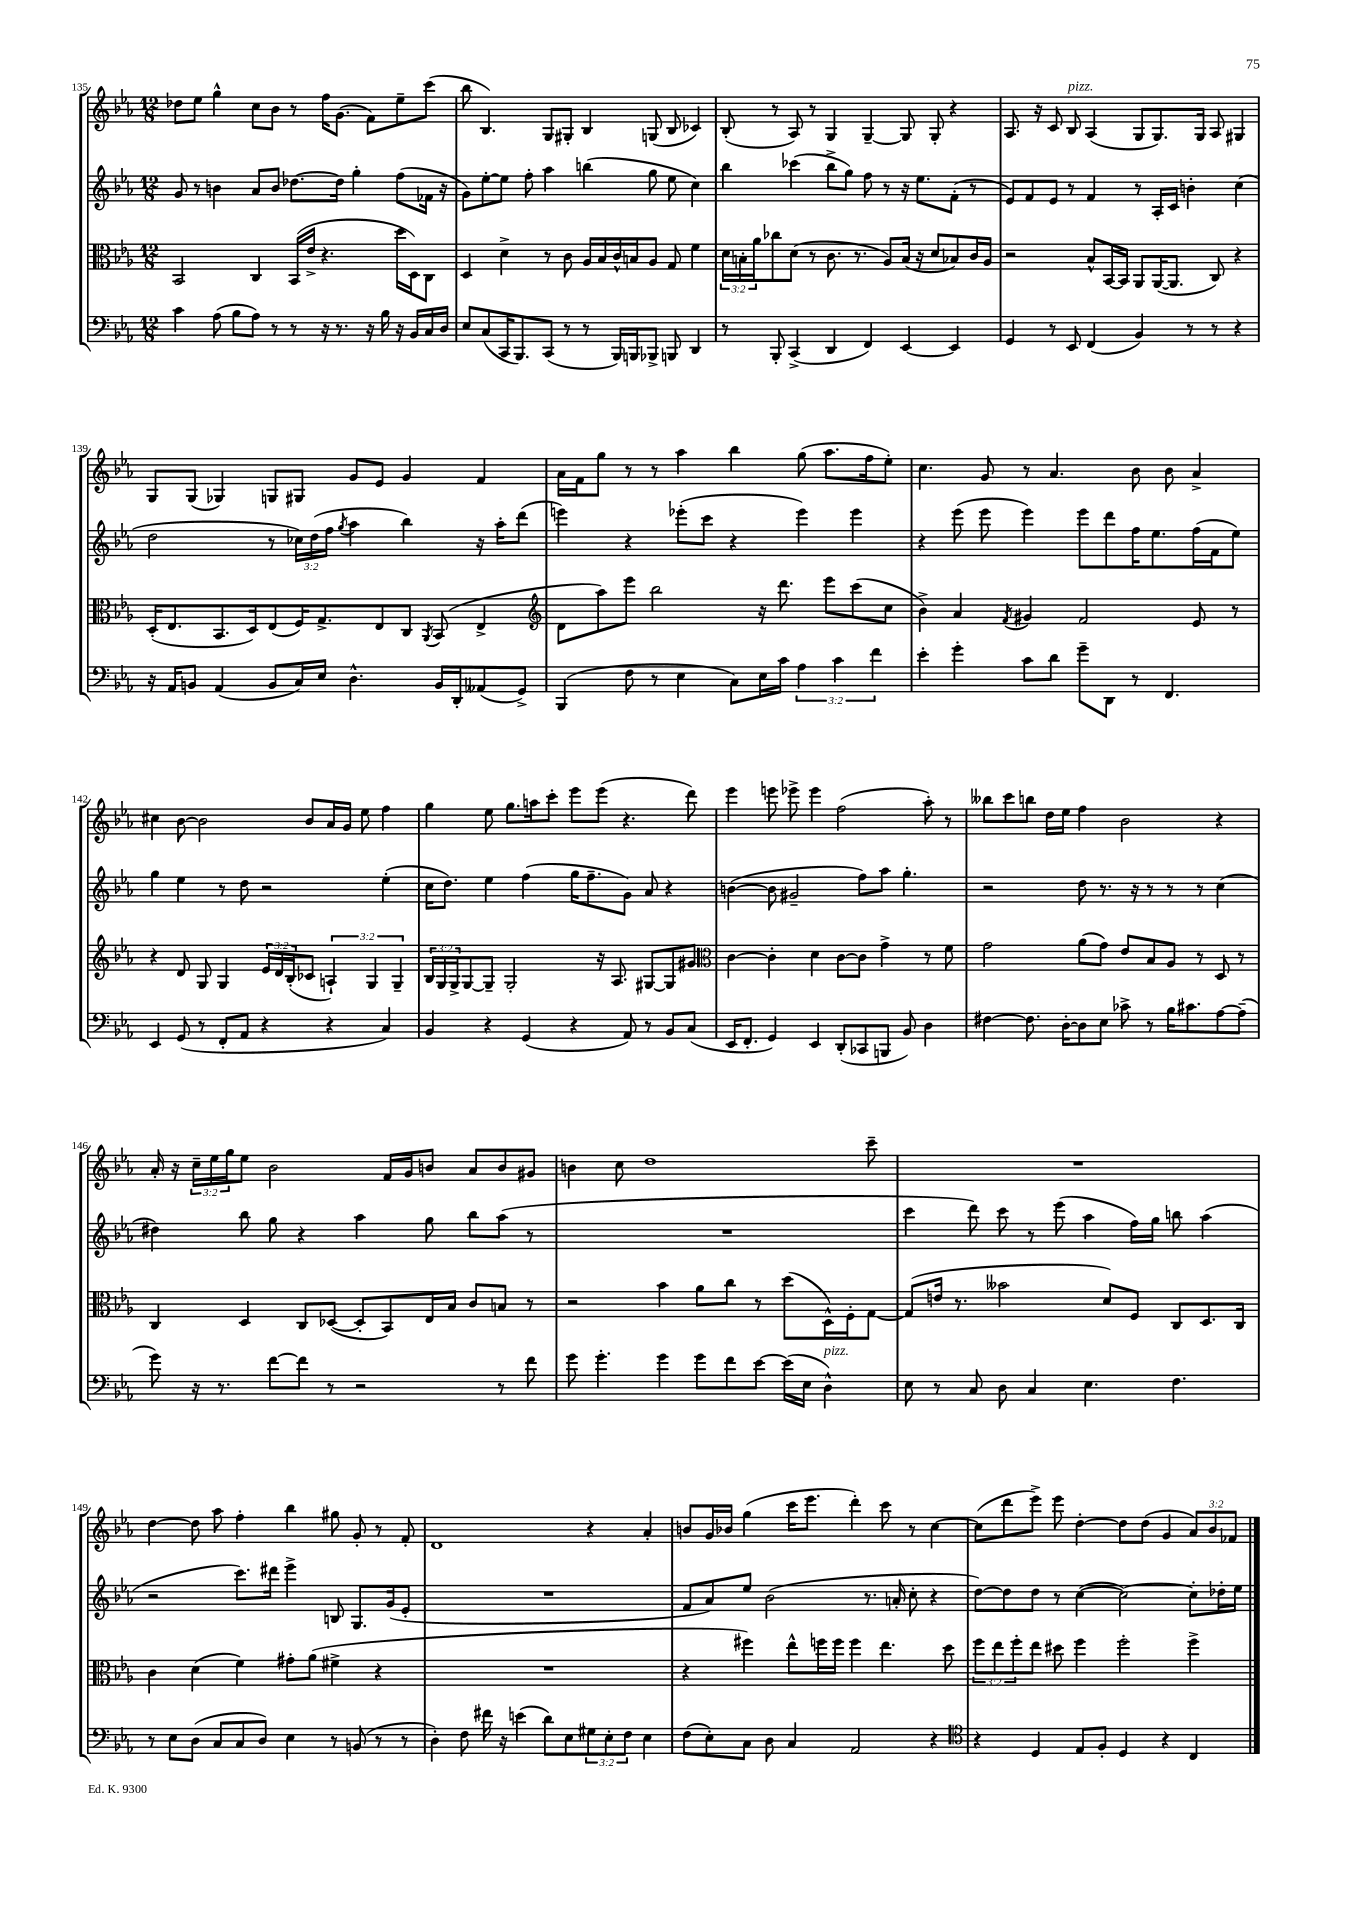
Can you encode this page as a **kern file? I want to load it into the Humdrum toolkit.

**kern	**kern	**kern	**kern
*part4	*part3	*part2	*part1
*staff4	*staff3	*staff2	*staff1
*clefF4	*clefC3	*clefG2	*clefG2
*k[b-e-a-]	*k[b-e-a-]	*k[b-e-a-]	*k[b-e-a-]
*M12/8	*M12/8	*M12/8	*M12/8
=135	=135	=135	=135
4c\	2BB-/	8g/	8dd-X\L
.	.	8r	8ee-\J
(8A-\	.	4bn\	4gg^^\
8B-\L	.	.	.
8A-\J)	4C/	8a-/L	8cc\L
8r	.	8b/J	8b-\J
8r	(16BB-/LL	[8.dd-X\L	8r
.	16e-^/JJ	.	.
16r	4.r	.	16ff\KL
8.r	.	16dd-\Jk]	(8.g\J
.	.	4gg'\	.
16r	.	.	8f\L)
16B-\	.	.	.
16r	16dd\LL	(8ff\L	8ee-~\
16BB-/LL	16D\J)	.	.
16C/	8C\J	16f-X\Jk	(8ccc\J
16D/JJ	.	16r	.
=136	=136	=136	=136
8E-/L	4D/	8g\L)	8bb-\
(8C/	.	[8ee-'\	4.B-/)
16CC/K	4d^\	8ee-\J]	.
8.BBB-/)	.	.	.
.	.	8ff'\	.
(8CC/J	8r	4aa-\	8G/L
8r	8c\	.	8G#X'/J
8r	16A-/LL	(4bbn\	4B-/
.	16B-/	.	.
16BBB-/LL)	16c^^/	.	.
16BBBn/J	16Bn/J	.	.
8BBB-X^/J	8A-/J	8gg\	(8Gn/
8BBBn/	8G/	8ee-\	8B-/
4DD/	4f\	4cc\)	4c-X/)
=137	=137	=137	=137
8r	24d\LL	4bb-\	(8B-'/
.	24Bn'\	.	.
.	24a-\J	.	.
8BBB-'/	8cc-X\	.	8r
(4CC^/	(8d\J	(4ccc-X\	8A-/)
.	8r	.	8r
4DD/	8.c\	8bb-^\L	4G/
.	.	8gg\J)	.
.	8.r	.	.
4FF/)	.	8ff\	[4G~/
.	8A-/L)	8r	.
[4EE-/	(16B/Jk	16r	8G/]
.	16r	8.ee-\L	.
.	8d/L	.	8G'/
4EE-/]	8B-X/)	(8f'\J	4r
.	16c/L	8r	.
.	16A-/JJ	.	.
=138	=138	=138	=138
4GG/	2r	8e-/L)	8.A-/
.	.	8f/	.
.	.	.	16r
8r	.	8e-/J	8c/
!	!	!	!LO:TX:a:i:t=pizz.
8EE-/	.	8r	8B-/
(4FF/	8B-^^/L	4f/	(4A-/
.	[16BB-/L	.	.
.	16BB-/JJ]	.	.
4BB-/)	8AA-/L	8r	8G/L
.	([16AA-/K	16A-'/LL	8.G/)
.	8.AA-/J]	16c/JJ	.
8r	.	4bn'\	.
.	.	.	16G/Jk
8r	8C/)	.	8A-/
4r	4r	(4cc\	4G#X/
!!LO:LB:g=z
=139	=139	=139	=139
16r	(16D'/KL	2dd\	8G/L
16AA-/KL	8.E-/	.	.
8BBn/J	.	.	(8G/J
(4AA-/	8.BB-/	.	4G-X/)
.	16D/k)	.	.
8BB/L	(8E-/	8r	8Gn/L
16C/L)	16F/K)	24cc-X\LL)	8G#X/J
.	.	(24dd\	.
16E-/JJ	8.G^/	.	.
.	.	24ff\JJ	.
.	.	8qgg/	.
4.D^^\	.	4aa-\	8g/L
.	8E-/	.	8e-/J
.	8C/J	4bb-\)	4g/
.	8qAA-/	.	.
16BB/LL	(8BB-/	.	.
16DD'/J	.	.	.
(8AA--X/	4E-^/	16r	4f/
.	.	16aa-'\KL	.
8GG^/J)	.	(8ddd\J	.
=140	=140	=140	=140
*	*clefG2	*	*
(4BBB-/	8d\L	4eeen\)	16a-\LL
.	.	.	16f\J
.	8aa-\)	.	8gg\J
8F\	8eee-\J	4r	8r
8r	2bb-\	.	8r
4E-\	.	(8eee-X'\L	4aa-\
.	.	8ccc\J	.
8C\L)	.	4r	4bb-\
16E-\L	16r	.	.
16c\JJ	8.ddd\	.	.
6A-\	.	4eee-\)	(8gg\
.	8eee-\L	.	8.aa-\L
6c\	.	.	.
.	(8ccc\	4eee-\	.
.	.	.	16ff\k
6f\	.	.	.
.	8cc\J	.	8ee-'\J)
=141	=141	=141	=141
4e-'\	4b-^\)	4r	4.cc\
4g'\	4a-/	(8eee-\	.
.	.	8eee-\	8g/
.	8qf/	.	.
8c\L	4g#X/	4eee-\)	8r
8d\J	.	.	4.a-/
8g~\L	2f/	8eee-\L	.
8DD\J	.	8ddd\	.
8r	.	16ff\K	8b-\
.	.	8.ee-\	.
4.FF/	.	.	8b-\
.	8e-/	(16ff\L	4a-^/
.	.	16f\J	.
.	8r	8ee-\J)	.
!!LO:LB:g=z
=142	=142	=142	=142
4EE-/	4r	4gg\	4cc#X\
(8GG/	8d/	4ee-\	[8b-\
8r	8G/	.	2b-\]
8FF'/L	4G/	8r	.
8AA-/J	.	8dd\	.
4r	24e-/LL	2r	.
.	24d/	.	.
.	(24B-'/J	.	.
.	8c-X/J	.	8b-/L
4r	6An`/)	.	16a-/L
.	.	.	16g/JJ
.	.	.	8ee-\
.	6G/	.	.
4C/)	.	(4ee-'\	4ff\
.	6G~/	.	.
=143	=143	=143	=143
4BB-/	24B-/LL	16cc\KL	4gg\
.	24G/	.	.
.	.	8.dd\J)	.
.	24G^/J	.	.
.	[8G/	.	.
4r	8G~/J]	4ee-\	8ee-\
.	2G'/	.	8.gg\L
(4GG/	.	(4ff\	.
.	.	.	16aan\k
.	.	.	8ccc'\J
4r	.	16gg\KL	8eee-\L
.	.	8.ff~\	.
.	16r	.	(8eee-\J
.	8.A-/	.	.
8AA-/)	.	8g\J)	4.r
8r	[8G#X/L	8a-/	.
8BB-/L	8G#/]	4r	.
(8C/J	8g#X/J	.	8ddd\)
=144	=144	=144	=144
*	*clefC3	*	*
16EE-/KL	[4c\	([4bn\	4eee-\
8.FF'/J	.	.	.
4GG/)	4c'\]	8b\]	8eeen\
.	.	2g#X~/	8eee-X^\
4EE-/	4d\	.	4eee-\
(8DD'/L	[8c\L	.	(2ff\
8CC-X/	8c\J]	8ff\L)	.
8BBBn/J	4g^\	8aa-\J	.
8BB-/)	.	4.gg'\	.
4D\	8r	.	8aa-'\)
.	8f\	.	8r
=145	=145	=145	=145
[4F#X\	2g\	2r	8bb--X\L
.	.	.	8ccc\
8.F#\]	.	.	8bbn\J
.	.	.	16dd\LL
[16D'\KL	.	.	16ee-\JJ
8D\]	(8a-\L	8dd\	4ff\
8E-\J	8g\J)	8.r	.
8c-X^\	8e-/L	.	2b-\
.	.	16r	.
8r	8B-/	8r	.
16B-\KL	8A-/J	8r	.
8.c#X\	.	.	.
.	8r	8r	.
[8A-\	8D/	(4cc\	4r
(8A-~\J]	8r	.	.
!!LO:LB:g=z
=146	=146	=146	=146
8g\)	4C/	4dd#X\)	16a-'/
.	.	.	16r
16r	.	.	24cc~\LL
.	.	.	24ee-\
8.r	.	.	.
.	.	.	24gg\J
.	4D/	8bb-\	8ee-\J
[8f\L	.	8gg\	2b-\
8f\J]	8C/L	4r	.
8r	([8D-X/J	.	.
2r	8D-'/L]	4aa-\	.
.	8BB-/)	.	16f/LL
.	.	.	16g/J
.	16E-/L	8gg\	8bn/J
.	16B-/JJ	.	.
.	8c/L	8bb-\L	8a-/L
8r	8Bn/J	(8aa-\J	8b/
8f\	8r	8r	8g#X/J
=147	=147	=147	=147
8g\	2r	1.r	4bn\
4.g'\	.	.	.
.	.	.	8cc\
.	.	.	1dd
4g\	4b-\	.	.
8g\L	8a-\L	.	.
8f\	8cc\J	.	.
[8e-\J	8r	.	.
(16e-\LL]	(8dd\L	.	.
16E-\JJ	.	.	.
!LO:TX:a:i:t=pizz.	!	!	!
4D^^\)	16D^^\L)	.	.
.	16F'\J	.	.
.	[8G\J	.	8ccc~\
=148	=148	=148	=148
8E-\	(8G/L]	4ccc\	1.r
8r	16en/Jk	.	.
.	8.r	.	.
8C/	.	8ddd\)	.
8D\	2b--X\	8ccc\	.
4C/	.	8r	.
.	.	(8eee-\	.
4.E-\	.	4aa-\	.
.	8d/L)	.	.
.	8F/J	16ff\LL)	.
.	.	16gg\JJ	.
4.F\	8C/L	8bbn\	.
.	8.D/	(4aa-\	.
.	16C/Jk	.	.
!!LO:LB:g=z
=149	=149	=149	=149
8r	4c\	2r	[4dd\
8E-\L	.	.	.
(8D\J	(4d\	.	8dd\]
8C/L	.	.	8aa-\
8C/	4f\)	8.ccc\L)	4ff'\
8D/J)	.	.	.
.	.	16ddd#X\Jk	.
4E-\	8g#X'\L	4eee-^\	4bb-\
.	(8a-\J	.	.
8r	4f#X^\	8Bn/	8gg#X\
(8BBn/	.	8.G/L	8g'/
8r	4r	.	8r
.	.	(16g/k	.
8r	.	8e-'/J	8f'/
=150	=150	=150	=150
4D'\)	1.r	1.r	1d
8F\	.	.	.
16f#X\	.	.	.
16r	.	.	.
(4en\	.	.	.
8d\L)	.	.	.
8E-\	.	.	.
12G#X\	.	.	4r
12E-'\	.	.	.
12F\J	.	.	.
4E-\	.	.	4a-'/
=151	=151	=151	=151
(8F\L	4r	8f/L	8bn/L
8E-'\)	.	8a-/)	16g/L
.	.	.	16b-X/JJ
8C\J	4ff#X\)	8ee-/J	(4gg\
8D\	.	(2b-\	.
4C/	8ee-^^\L	.	16ccc\KL
.	.	.	8.eee-\J
.	16ffn\L	.	.
.	16ff\JJ	.	.
2AA-/	4ff\	.	4ddd'\)
.	.	8.r	.
.	4.ee-\	.	8ccc\
.	.	16an'/	.
.	.	8cc'\	8r
4r	.	4r	[4cc\
.	8dd\	.	.
=152	=152	=152	=152
*clefC4	*	*	*
4r	12ff\L	[8dd\L)	(8cc\L]
.	12ee-\	.	.
.	.	8dd\]	8ddd\
.	12ff'\	.	.
4D/	8ee-\J	8dd\J	8eee-^\J)
.	8dd#X\	8r	8eee-\
8E-/L	4ff\	([4cc\	[4dd'\
8F'/J	.	.	.
4D/	2ff'\	2cc\_)	8dd\L]
.	.	.	(8dd\J
4r	.	.	4g/
4C/	4ff^\	8cc'\L]	12a-/L)
.	.	.	12b-/
.	.	16dd-X'\L	.
.	.	.	12f-X/J
.	.	16ee-\JJ	.
==	==	==	==
*-	*-	*-	*-
